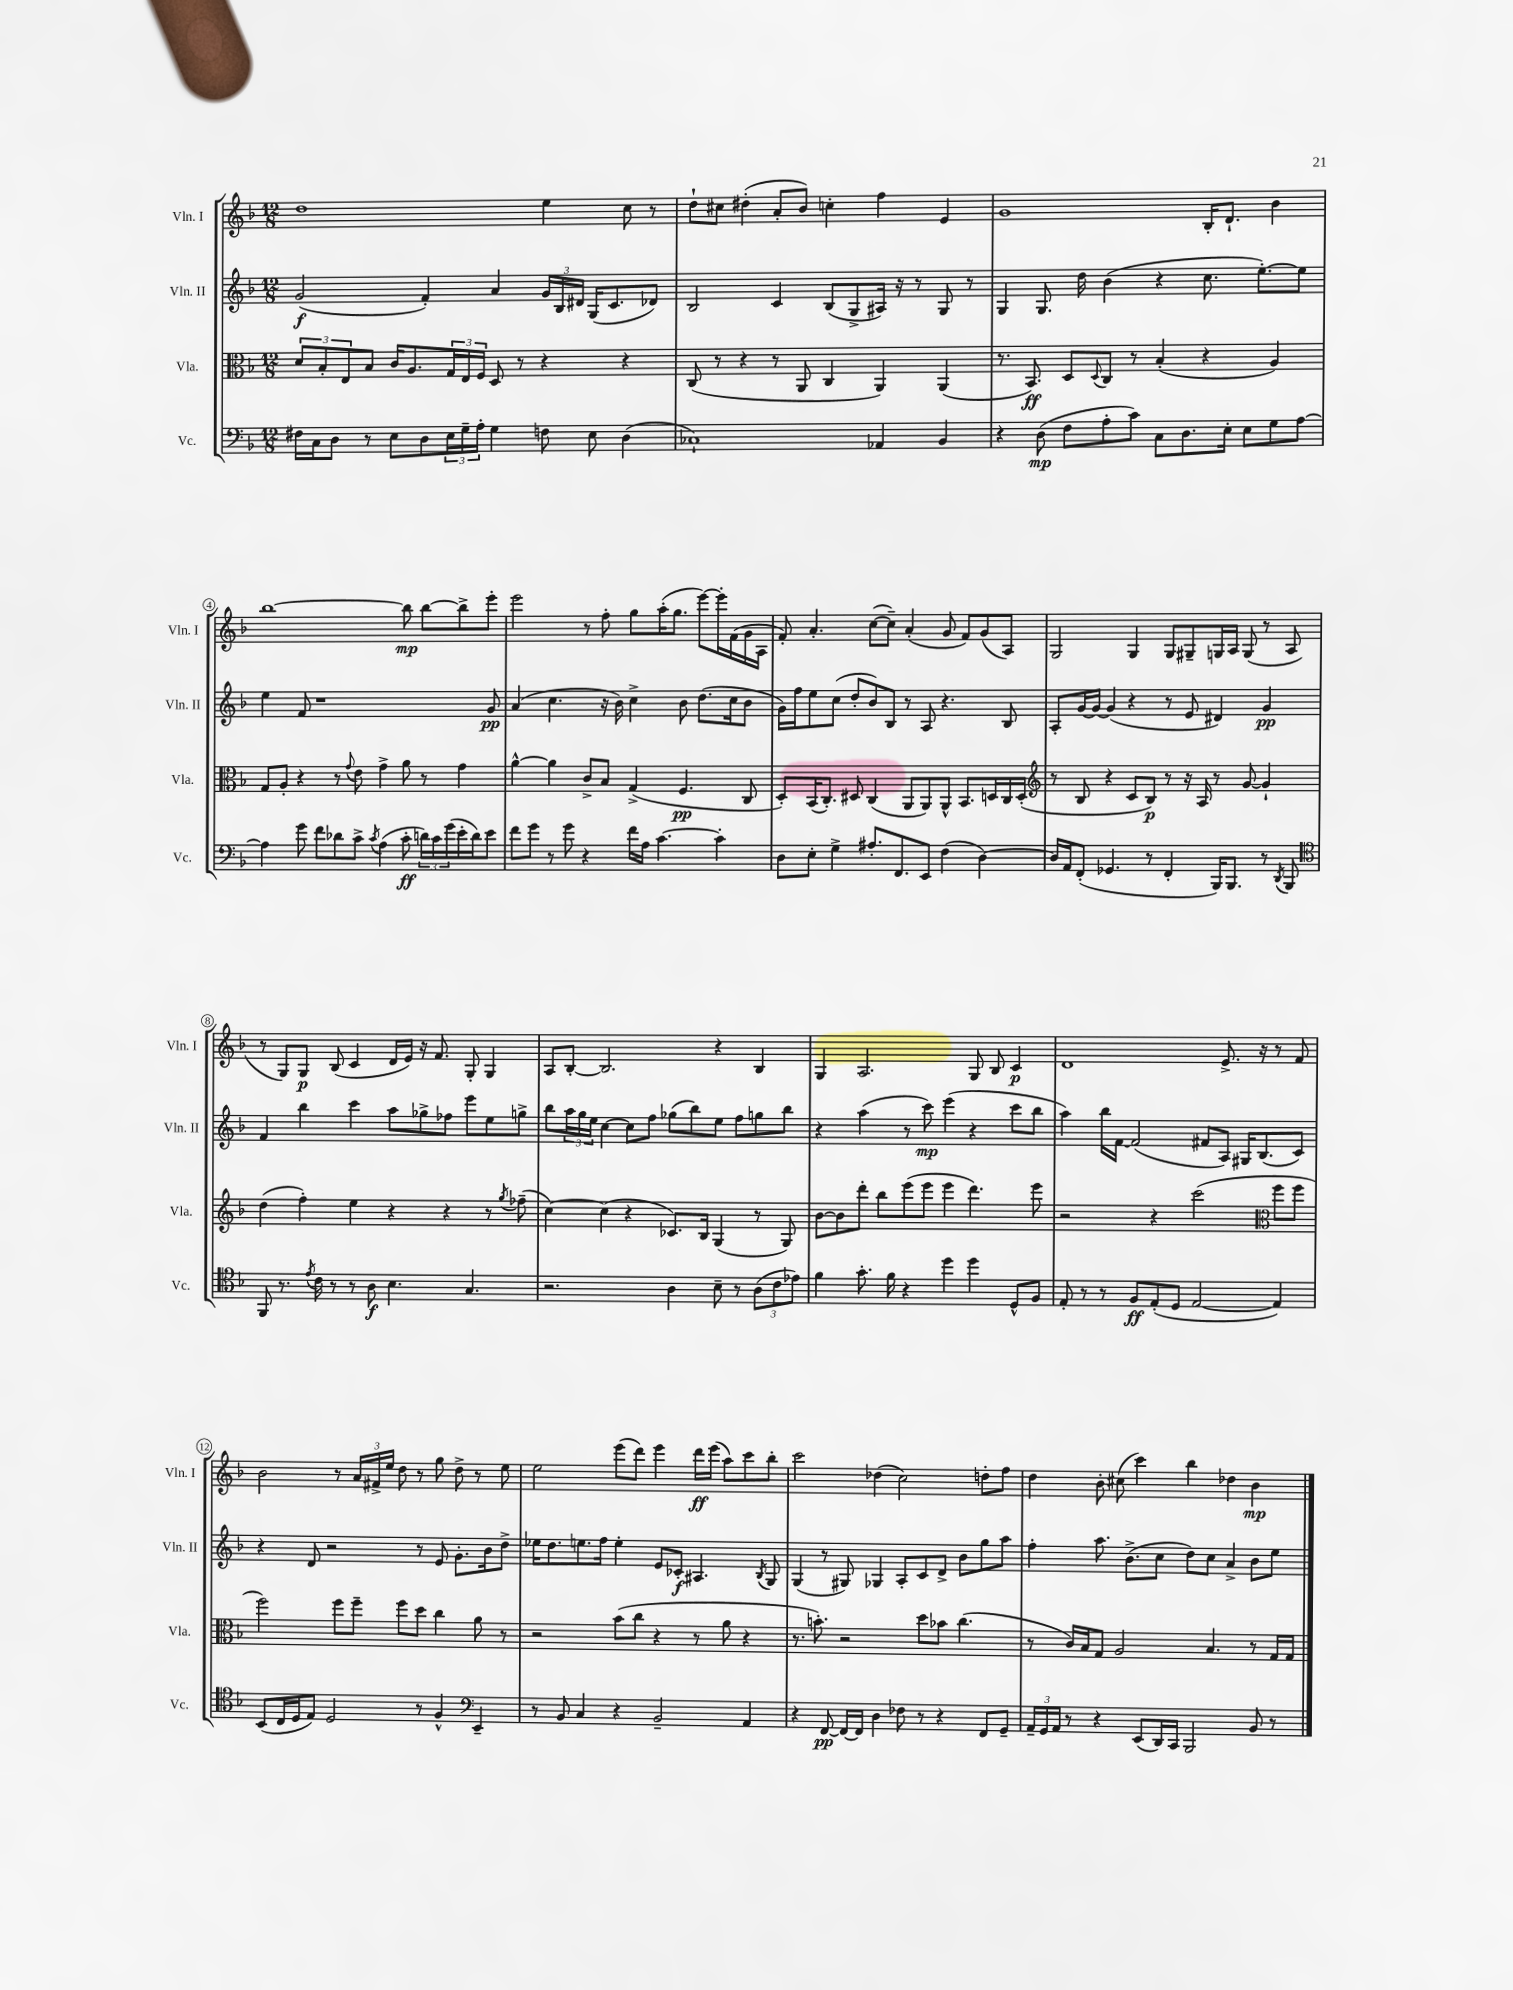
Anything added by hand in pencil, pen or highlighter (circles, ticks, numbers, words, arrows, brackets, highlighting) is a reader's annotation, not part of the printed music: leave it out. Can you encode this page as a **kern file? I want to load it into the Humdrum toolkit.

**kern	**kern	**kern	**kern
*staff4	*staff3	*staff2	*staff1
*clefF4	*clefC3	*clefG2	*clefG2
*k[b-]	*k[b-]	*k[b-]	*k[b-]
*M12/8	*M12/8	*M12/8	*M12/8
16F#	12d	(2g	1dd
16C	.	.	.
.	12B-'	.	.
8D	.	.	.
.	12E	.	.
8r	8B-	.	.
8E	16c	.	.
.	8.A	.	.
8D	.	4f')	.
24E	24G	.	.
24G~	24E	.	.
24A'	24F	.	.
4G	8D	4a	.
.	8r	.	.
8F	4r	24g	4ee
.	.	24B-	.
.	.	24d#	.
8E	.	(16G	.
.	.	8.c	.
(4D	4r	.	8cc
.	.	8d-)	8r
=	=	=	=
1C-`)	(8C	2B-	8dd`
.	8r	.	8cc#
.	4r	.	(4dd#'
.	8r	4c	8a'
.	8AA	.	8b-)
.	4C	(8B-	4cc'
.	.	8G^	.
4AA-	4AA)	16A#)	4ff
.	.	16r	.
.	.	8r	.
4BB-	(4AA	8G	4e
.	.	8r	.
=	=	=	=
4r	8.r	4G	1g
.	8.BB-)	.	.
(8D	.	8.G	.
8F	8D	.	.
.	.	16dd	.
.	8qqD	.	.
8A'	8C	(4b-	.
8c)	8r	.	.
8C	(4B-'	4r	.
8.D	.	.	.
.	4r	8.cc	16B-'
16E'	.	.	8.d`
8E	.	.	.
.	.	[8.ee')	.
8G	4A)	.	4b-
[8A	.	8ee]	.
=	=	=	=
4A]	8G	4ee	[1bb-
.	8A'	.	.
8g	4r	8f	.
8f	.	1r	.
8d-	8r	.	.
.	8qqg	.	.
8c^	8e	.	.
8qc	.	.	.
(4A	4g^	.	.
8c'	8a	.	8bb-]
24d)	8r	.	[8bb-
24c	.	.	.
(24g	.	.	.
16e'	4g	.	8bb-^]
16d)	.	.	.
8e	.	8g	8eee'
=	=	=	=
8f	[4a^^	(4a	2eee
8g	.	.	.
8r	4a]	4.cc	.
8g	.	.	.
4r	8c^	.	8r
.	8B-	16r	8ff'
.	.	16b-)	.
16f	(4G^	4cc^	8gg
16A	.	.	.
[4.c	.	.	(16aa'
.	.	.	8.gg
.	4.F	8b-	.
.	.	(8.dd	[8eee)
4c']	.	.	16eee']
.	.	16cc	(16f
.	8C	8b-	16g
.	.	.	16A
=	=	=	=
8D	8D')	16g)	8f')
.	.	16ff	.
8E'	(16BB-	8ee	4.a'
.	8.C')	.	.
4G^	.	(8cc	.
.	8D#	8dd'	.
8.A#'	(4C	8b-)	([8cc
.	.	8B-	8cc~])
8.FF	.	.	.
.	8AA	8r	(4a'
8EE	8AA)	8A	.
(4F	8AA^^	4.r	8g
.	8.BB-	.	8f)
[4D)	.	.	(8g
.	16D	.	.
.	16C	8B-	8A)
.	(16D'	.	.
=	=	=	=
*	*clefG2	*	*
16D]	8r	8A'	2G
16AA	.	.	.
(8FF'	8B-	[16g	.
.	.	16g_	.
4.GG-	4r	(4g]	.
.	8c	4r	4G
8r	8B-)	.	.
4FF'	8r	8r	8G
.	16r	8e	8G#~
.	16A	.	.
16BBB-)	8r	4d#)	16G
8.BBB-	.	.	16A
.	[8g	.	(8G
8r	4g`]	4g	8r
8qDD	.	.	.
8BBB-	.	.	8A
=	=	=	=
*clefC4	*	*	*
8FF	(4dd	4f	8r
8.r	.	.	8G)
.	4ff')	4bb-	8G
8qe	.	.	.
16c	.	.	.
8r	.	.	(8B-
8r	4ee	4ccc	4c
8A	.	.	.
4.B-	4r	8aa	16d
.	.	.	16e)
.	.	8gg-^	16r
.	.	.	8.f
.	4r	8ff-	.
4.G	.	8eee	8G'
.	8r	8ee	4G
.	8qgg	.	.
.	(8ff-~	8gg^	.
=	=	=	=
2.r	[4cc)	8bb-	8A
.	.	24aa	[8B-'
.	.	24gg	.
.	.	24ee	.
.	(4cc]	[4cc	2.B-]
.	4r	8cc]	.
.	.	8ff	.
4A	8.c-)	(8gg-	.
.	.	8bb-)	.
.	16B-	.	.
8B-~	(4G	8ee	4r
8r	.	8ff	.
(12A	8r	8gg	4B-
12c	.	.	.
.	8G)	8bb-	.
12e-)	.	.	.
=	=	=	=
4f	[8b-	4r	4G
.	8b-]	.	.
8.g'	8ddd'	(4aa	2.A
.	8bb-	.	.
16f	.	.	.
4r	(8eee	8r	.
.	8eee	8ccc)	.
4dd	4eee	(4eee	.
4dd	4.ddd)	4r	8G
.	.	.	8B-
8D^^	.	8ccc	4c
8F	8eee	8bb-	.
=	=	=	=
8E'	2r	4aa)	1d
8r	.	.	.
8r	.	16bb-	.
.	.	[16f	.
8F	.	(2f]	.
(8E'	4r	.	.
8D	.	.	.
[2E	(2ccc	.	.
.	.	8f#	.
.	.	8A)	8.e^
.	.	16G#	.
.	.	(8.B-	16r
*	*clefC3	*	*
4E])	8ff	.	8r
.	8ff	8c)	8f
=	=	=	=
(8BB-	2ff)	4r	2b-
16C	.	.	.
16D	.	.	.
8E)	.	8d	.
2D	.	2r	.
.	8ff	.	8r
.	8ff~	.	24a
.	.	.	24f#^
.	.	.	24ee
.	8ff	.	8dd
8r	8dd	8r	8r
4F^^	4cc	8e	8gg
.	.	8.g'	8dd^
*clefF4	*	*	*
4EE~	8a	.	8r
.	.	16b-	.
.	8r	8dd^	8ee
=	=	=	=
8r	2r	16ee-	2ee
.	.	8.dd	.
8BB-	.	.	.
4C	.	8.ee	.
.	.	16ff	.
4r	(8b-	4ee'	(8eee
.	8cc	.	8ddd)
2BB-~	4r	8e	4eee
.	.	8c-'	.
.	8r	4.A#	16ddd
.	.	.	(16eee
.	8a	.	8aa)
4AA	4r	.	8ccc
.	.	8qB-	.
.	.	8G	8bb-'
=	=	=	=
4r	8.r	(4G	2ccc
.	8.b')	.	.
[8FF	.	8r	.
16FF_	2r	8G#)	.
16FF]	.	.	.
4D	.	4G-	(4dd-
8F-	.	8A'	2cc)
8r	8dd	8c	.
4r	8b-	8d^	.
.	(4.cc	8b-	.
8FF	.	8gg	8dd'
8GG~	.	8aa	8ff
=	=	=	=
24AA~	8r	4ff'	4dd
24GG	.	.	.
24AA	.	.	.
8r	16c)	.	.
.	16B-	.	.
4r	8G	8.aa	8b-'
.	2A	.	(8cc#
.	.	(8.b-^	.
(8EE	.	.	4ccc)
16DD)	.	8cc	.
16CC	.	.	.
2BBB-	.	8dd)	4bb-
.	4.B-	8cc	.
.	.	4a^	4dd-
8BB-	8r	8b-	4b-
8r	16G	8ee	.
.	16G	.	.
==	==	==	==
*-	*-	*-	*-
